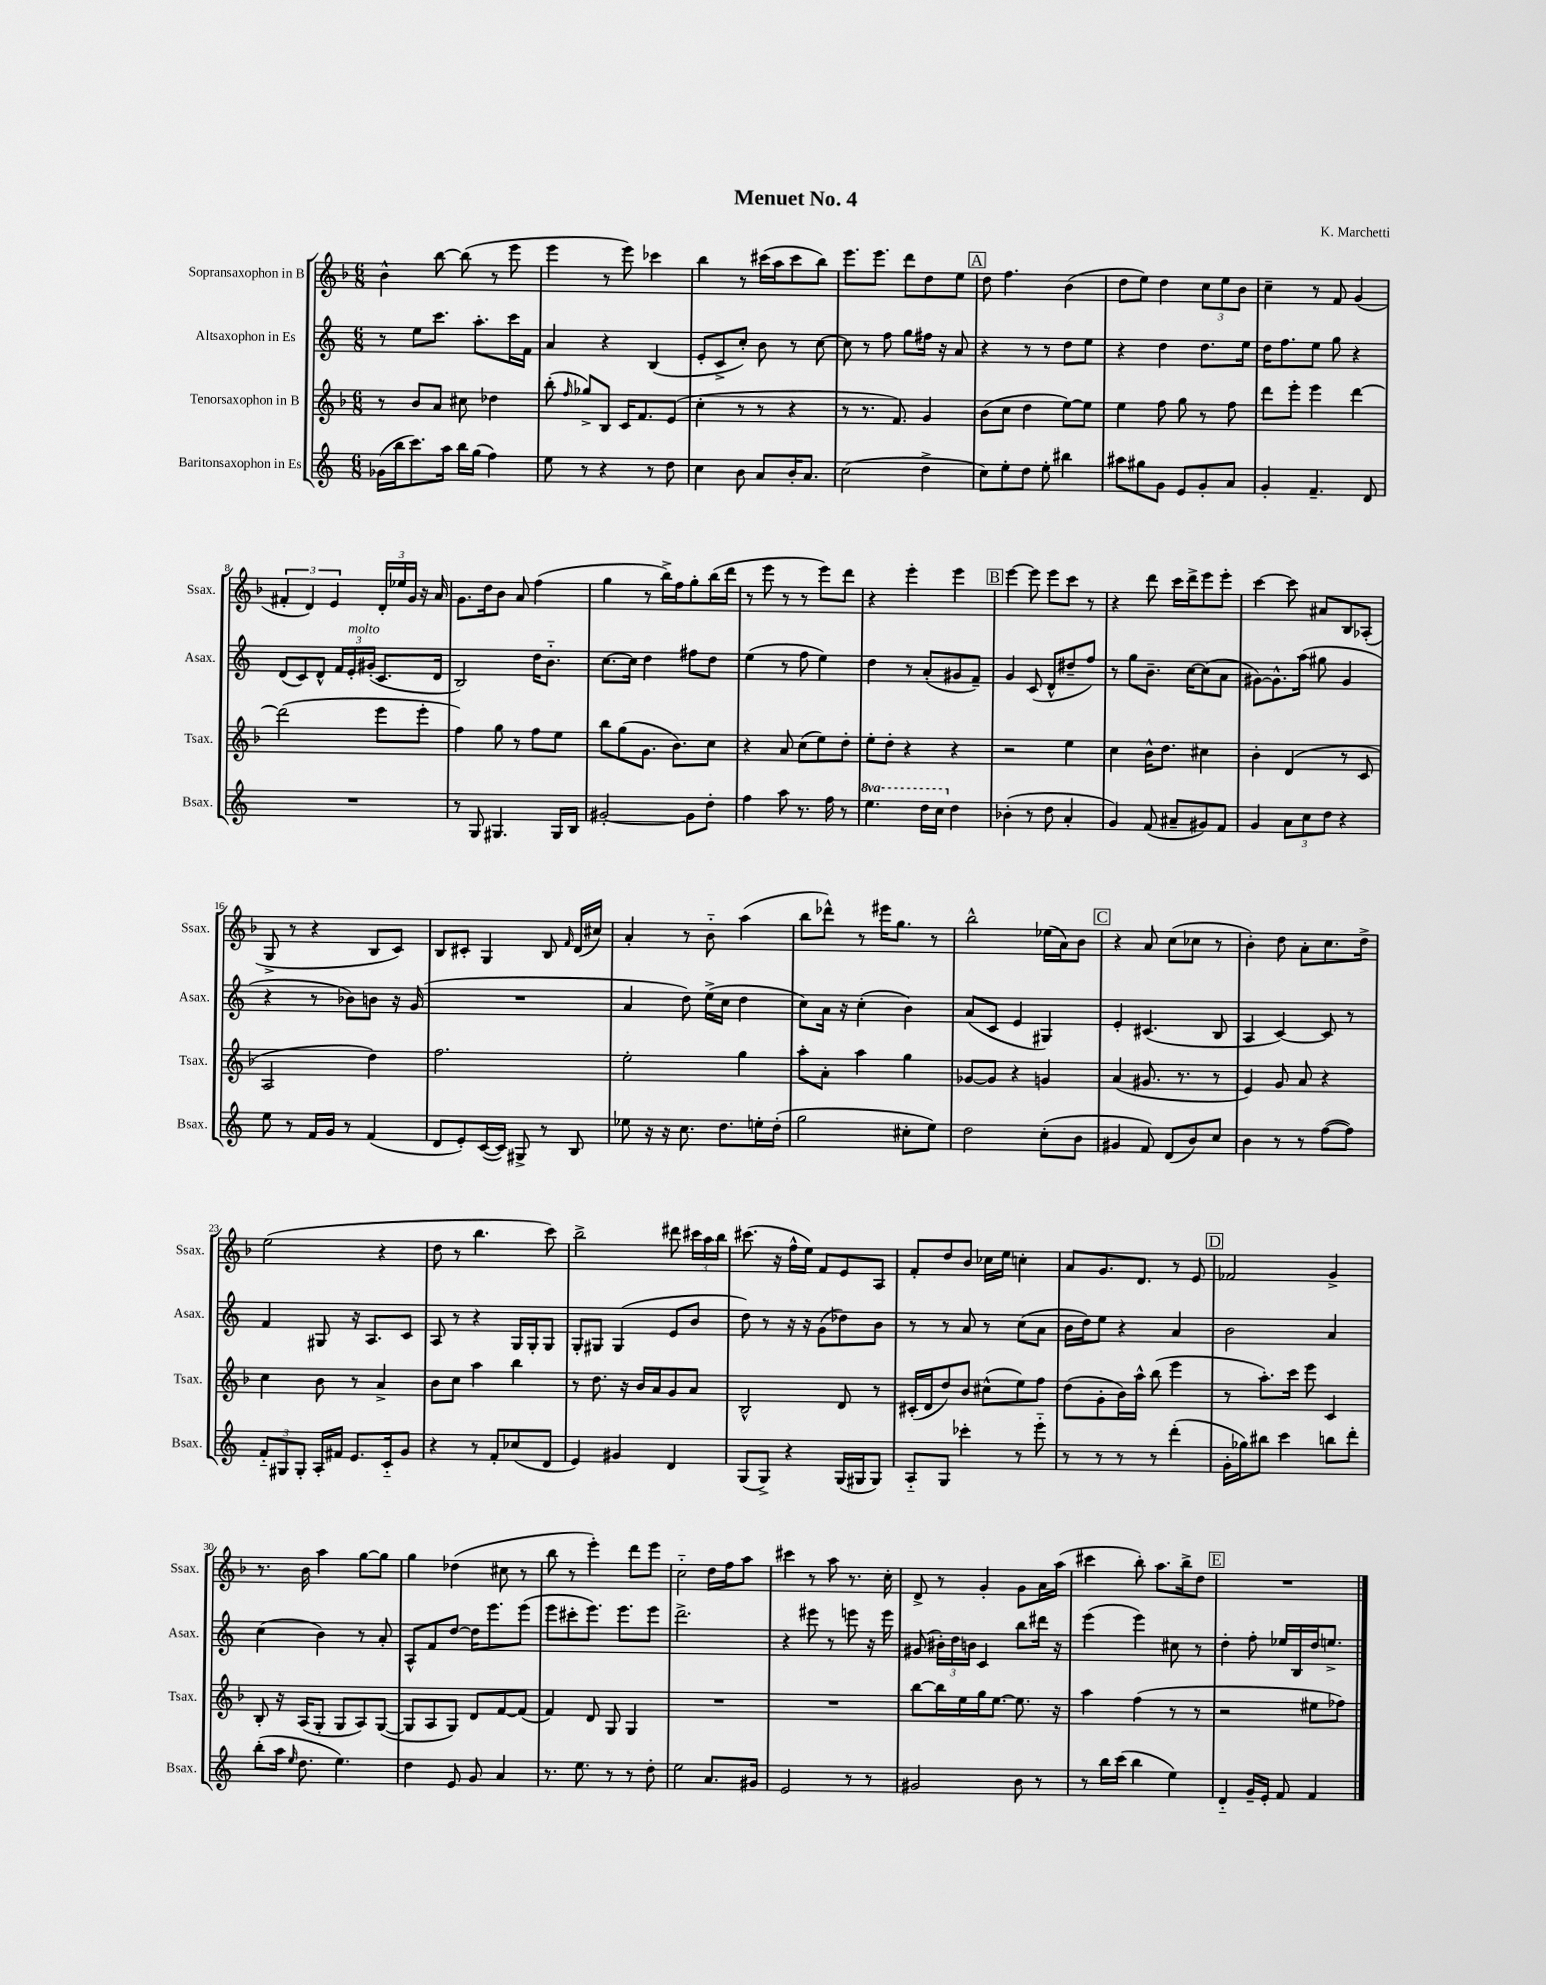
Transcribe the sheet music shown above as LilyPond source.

\header { title = "Menuet No. 4" composer = "K. Marchetti" }
<<
\new StaffGroup <<
\new Staff = "s0" \with { instrumentName = "Sopransaxophon in B" shortInstrumentName = "Ssax." } {
    \clef treble \key f \major \numericTimeSignature \time 6/8
    \autoBeamOff bes'4-^ bes''8~ bes''8( r8 e'''8 |
    e'''4 r8 e'''8) ces'''4 |
    bes''4 r8 cis'''16[( a''16 cis'''8 bes''8]) |
    e'''8.[ e'''8.] d'''8[ d''8 e''8] |
    \mark \markup { \box "A" } d''8 f''4. bes'4( |
    d''8[ e''8]) d''4 \tuplet 3/2 { c''8[ e''8 bes'8] } |
    c''4-- r8 f'8 g'4( |
    \tuplet 3/2 { fis'4-. d'4) e'4 } \tuplet 3/2 { d'16[-. ees''16 g'16] } r16 a'16 |
    g'8.[ d''16 bes'8] a'8 f''4( |
    g''4 r8 bes''16[->) f''16 g''8-. bes''16( d'''16] |
    r8 e'''8 r8 r8 e'''8[) d'''8] |
    r4 e'''4-. e'''4 |
    \mark \markup { \box "B" } e'''4~ e'''8 e'''8[ c'''8] r8 |
    r4 d'''8 c'''16[ d'''16-> e'''8 e'''8]-. |
    c'''4~ c'''8 ais'8[ bes8 aes8]-.( |
    g8-> r8 r4 bes8[ c'8]) |
    bes8[ cis'8]-. g4 bes8 \grace { f'16 } d'16[( cis''16]) |
    a'4-. r8 bes'8-_ a''4( |
    bes''8[ des'''8]-^) r8 eis'''16[ g''8.] r8 |
    bes''2-^ ees''16[( a'16) bes'8] |
    \mark \markup { \box "C" } r4 a'8 c''8[( ces''8] r8 |
    bes'4-.) d''8 a'8[-. c''8. d''16]-> |
    e''2( r4 |
    d''8 r8 bes''4. c'''8) |
    bes''2-> dis'''8 \tuplet 3/2 { cis'''16[ a''16 bes''16] } |
    cis'''8.( r16 f''16[-^ e''16]) f'8[ e'8 a8] |
    f'8[-. d''8 bes'8] ces''16[ e''16] c''4-. |
    a'8[ g'8. d'8.] r8 e'8 |
    \mark \markup { \box "D" } fes'2 g'4-> |
    r8. bes'16 a''4 g''8[~ g''8] |
    g''4 des''4( cis''8 r8 |
    bes''8 r8 e'''4-.) d'''8[ e'''8] |
    c''2-_ d''16[ f''16 a''8] |
    cis'''4 r8 a''8 r8. c''16-. |
    d'8-> r8 g'4-. g'8[ a'16 a''16]( |
    cis'''4 bes''8-.) a''8.[ bes''16-> d''8] |
    \mark \markup { \box "E" } R2. \bar "|." |
}
\new Staff = "s1" \with { instrumentName = "Altsaxophon in Es" shortInstrumentName = "Asax." } {
    \clef treble \key c \major \numericTimeSignature \time 6/8
    \autoBeamOff r8 e''8[ c'''8.] a''8.[-. c'''16 f'16] |
    a'4 r4 b4( |
    e'8[-. c'8-> c''8]-.) b'8 r8 c''8~ |
    c''8 r8 f''8 g''8[ fis''16] r16 a'8 |
    \mark \markup { \box "A" } r4 r8 r8 d''8[ e''8] |
    r4 d''4 d''8.[ e''16] |
    d''16[ f''8. e''8] g''8 r4 |
    d'8[( c'8) d'8]-^ \tuplet 3/2 { f'16[ e'16-.^\markup { \italic "molto" } gis'16]-.( } c'8.[ d'16] |
    b2) d''16[ b'8.]-_ |
    c''8.[~ c''16] d''4 fis''8[ d''8] |
    e''4( r8 f''8 e''4) |
    d''4 r8 a'8[-.( gis'8 f'8]--) |
    \mark \markup { \box "B" } g'4 c'8( d'8[-^ dis''8-- f''8]) |
    r8 g''8[ b'8.]-- c''16[~ c''8( a'8] |
    gis'8[~) gis'8.-^ a''16]( gis''8 gis'4 |
    r4 r8 bes'8[) b'8] r16 g'16( |
    R2. |
    a'4 d''8) e''16[->( c''16] d''4 |
    c''8[) a'16] r16 c''4-.( b'4) |
    a'8[( c'8] e'4 gis4) |
    \mark \markup { \box "C" } e'4-. cis'4.( b8 |
    a4 c'4~) c'8 r8 |
    f'4 gis8 r16 a8.[ c'8] |
    a8 r8 r4 g16[ g16-. g8] |
    g8[-. gis8] gis4( e'8[ b'8] |
    d''8) r8 r16 r16 g'8[( des''8) b'8] |
    r8 r8 a'8 r8 c''8[( a'8] |
    b'16[ d''16) e''8] r4 a'4 |
    \mark \markup { \box "D" } b'2 a'4 |
    c''4( b'4) r8 a'8-. |
    a8[-^ f'8 d''8]~ d''16[ e'''8. e'''8]( |
    e'''8[ cis'''8-. e'''8.]) e'''8.[ e'''8] |
    d'''2.-> |
    r4 eis'''8 r8 e'''8 r16 e'''16 |
    gis'8( \tuplet 3/2 { bis'16[-.) d''16 b'16] } c'4 b''8[ dis'''16] r16 |
    e'''4( e'''4) cis''8 r8 |
    \mark \markup { \box "E" } d''4-. f''8-. ees''16[ b16 d''16 e''8.]-> \bar "|." |
}
\new Staff = "s2" \with { instrumentName = "Tenorsaxophon in B" shortInstrumentName = "Tsax." } {
    \clef treble \key f \major \numericTimeSignature \time 6/8
    \autoBeamOff r8 bes'8[ a'8] cis''8 des''4 |
    bes''8-.( \grace { f''16 } ges''8[->) bes8] c'16[ f'8. e'8]( |
    c''4-. r8 r8 r4 |
    r8 r8. f'8.) g'4 |
    \mark \markup { \box "A" } bes'8[( c''8] d''4 e''8[~) e''8] |
    e''4 f''8 g''8 r8 f''8 |
    d'''8[ e'''8]-. e'''4 d'''4~ |
    d'''2( e'''8[ e'''8]-. |
    f''4) g''8 r8 f''8[ e''8] |
    bes''8[ g''8( g'8.] bes'8.[) c''8] |
    r4 a'8 c''8[( e''8) d''8]-. |
    e''8[-. d''8]-. r4 r4 |
    \mark \markup { \box "B" } r2 e''4 |
    c''4 bes'16[-^ d''8.] cis''4 |
    bes'4-. d'4( r8 c'8 |
    a2 d''4) |
    f''2. |
    e''2-. g''4 |
    a''8[-. a'8]-. a''4 g''4 |
    ges'8[~ ges'8] r4 g'4 |
    \mark \markup { \box "C" } a'4( gis'8. r8. r8 |
    e'4) g'8 a'8 r4 |
    c''4 bes'8 r8 a'4-> |
    bes'8[ c''8] a''4 bes''4 |
    r8 d''8. r16 bes'16[ a'16 g'8 a'8] |
    bes2-^ d'8 r8 |
    cis'16[-.( d'16 d''8) bes'8] cis''8[-^( e''8) f''8] |
    d''8[( g'8-. bes'16) a''16]-^ bes''8( e'''4 |
    \mark \markup { \box "D" } r8 a''8.[-.) c'''16] e'''8 c'4 |
    bes8-. r16 a16[( g8]-. g8[ a8) g8]~( |
    g8[ a8 g8]) d'8[ f'8~ f'8]( |
    f'4) d'8 g8 g4 |
    R2. |
    R2. |
    bes''8[~ bes''16 e''16 g''16 e''8.]~ e''8. r16 |
    a''4 f''4( r8 r8 |
    \mark \markup { \box "E" } r2 eis''8[ fes''8]) \bar "|." |
}
\new Staff = "s3" \with { instrumentName = "Baritonsaxophon in Es" shortInstrumentName = "Bsax." } {
    \clef treble \key c \major \numericTimeSignature \time 6/8 \set Staff.ottavationMarkups = #ottavation-simple-ordinals
    \autoBeamOff ges'16[( b''16 c'''8.) a''16] b''16[ g''16]( f''4) |
    e''8 r8 r4 r8 d''8 |
    c''4 b'8 a'8[ b'16-. a'8.] |
    c''2( d''4-> |
    \mark \markup { \box "A" } c''8[) e''8-. d''8] e''8-. bis''4 |
    ais''8[ gis''8 g'8] e'8[ g'8-. a'8] |
    g'4-. f'4.-- d'8 |
    R2. |
    r8 g8 gis4. gis16[ b16] |
    gis'2~-. gis'8[ d''8]-. |
    f''4 a''8 r8. f''16 r8 |
    \ottava #1 e'''4. d'''16[ c'''16] \ottava #0 d''4 |
    \mark \markup { \box "B" } bes'4-.( r8 d''8 a'4-. |
    g'4) f'8( ais'8[-- gis'8) f'8] |
    g'4 \tuplet 3/2 { a'8[ c''8 d''8] } r4 |
    e''8 r8 f'16[ g'16] r8 f'4( |
    d'8[ e'8-.) c'16~( c'16]) gis8-> r8 b8 |
    ees''8 r16 r16 c''8. d''8.[ e''16-. d''16]-.( |
    g''2 cis''8[-. e''8]) |
    d''2 c''8[-.( b'8] |
    \mark \markup { \box "C" } gis'4 f'8) d'8[( b'8) c''8] |
    b'4 r8 r8 f''8[~( f''8]) |
    \tuplet 3/2 { f'8[-_ gis8 gis8]-. } a16[-. fis'16] e'8.[ c'16-_ g'8] |
    r4 r8 f'8[-. ces''8( d'8] |
    e'4) gis'4 d'4 |
    g8[( g8]->) r4 g16[( gis16 gis8]) |
    a8[-_ g8] ces'''4-. r8 e'''8-_ |
    r8 r8 r8 r8 d'''4-.( |
    \mark \markup { \box "D" } g'16[-. ges''16) bis''8] c'''4 b''8[ d'''8]-. |
    b''8[-.( a''16] \grace { e''16 } d''8. e''4.) |
    d''4 e'8 g'8 a'4 |
    r8. e''8. r8 r8 d''8-. |
    e''2 a'8.[ gis'16] |
    e'2 r8 r8 |
    gis'2 b'8 r8 |
    r8 b''16[ c'''16]( b''4 e''4) |
    \mark \markup { \box "E" } d'4-_ g'16[-- e'16]-. f'8 f'4 \bar "|." |
}
>>
>>
